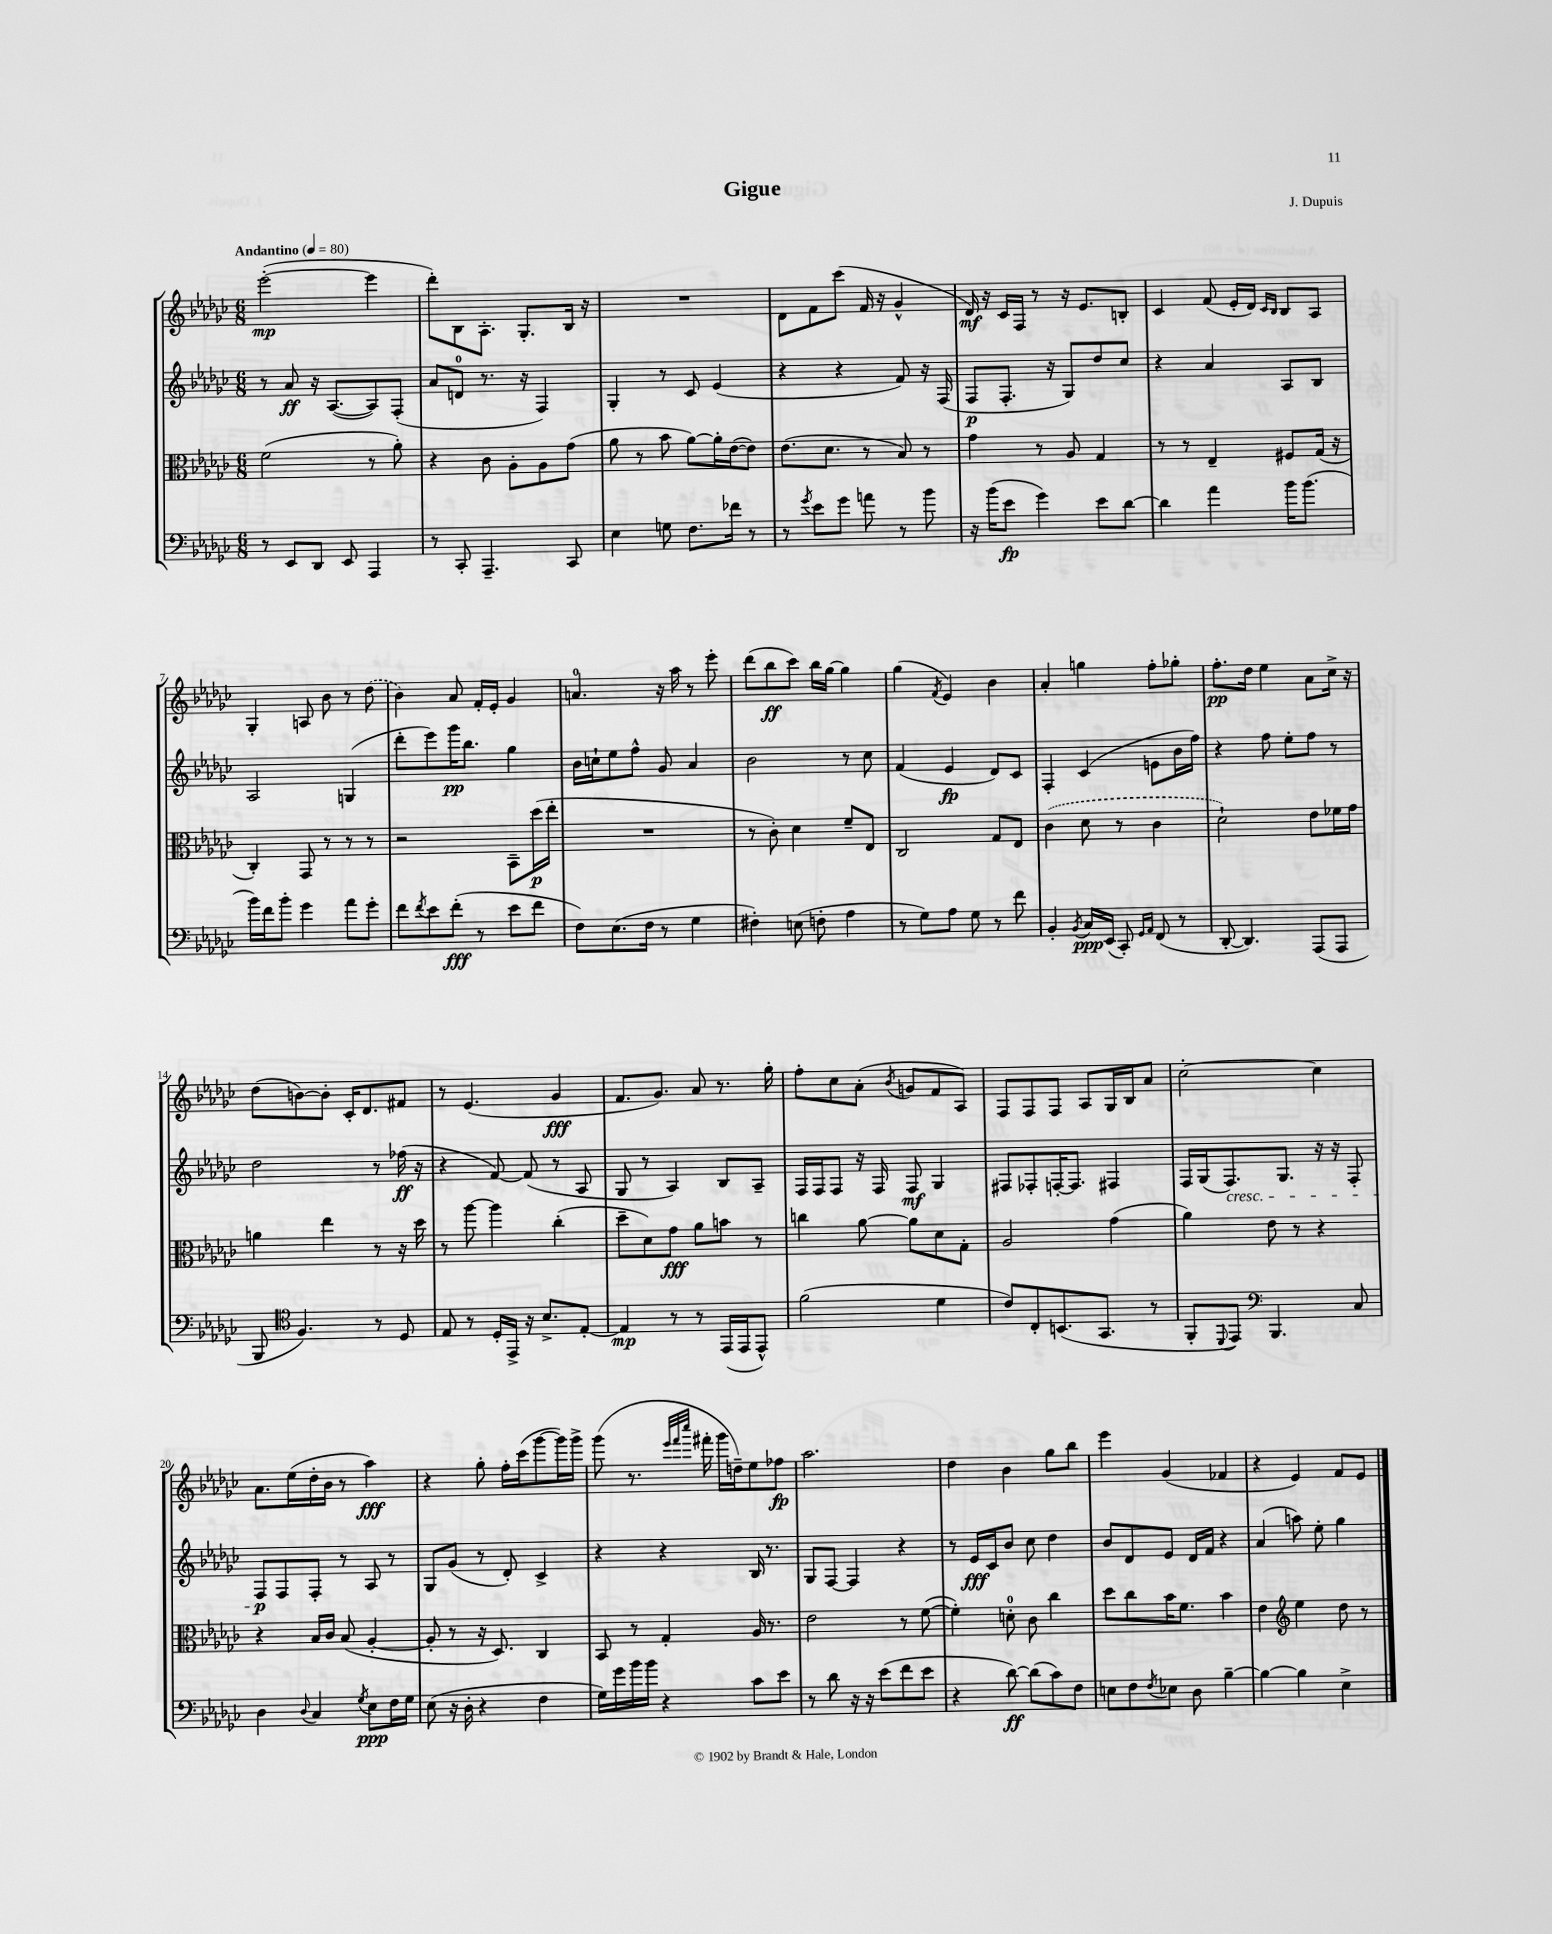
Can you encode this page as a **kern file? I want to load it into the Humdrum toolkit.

**kern	**kern	**kern	**kern
*staff4	*staff3	*staff2	*staff1
*clefF4	*clefC3	*clefG2	*clefG2
*k[b-e-a-d-g-c-]	*k[b-e-a-d-g-c-]	*k[b-e-a-d-g-c-]	*k[b-e-a-d-g-c-]
*M6/8	*M6/8	*M6/8	*M6/8
*MM80	*MM80	*MM80	*MM80
8r	(2f	8r	([2eee-'
8EE-	.	8a-	.
8DD-	.	16r	.
.	.	([8.A-	.
8EE-	.	.	.
4AAA-	8r	8A-])	4eee-]
.	8a-')	(8F'	.
=	=	=	=
8r	4r	8a-	8ddd-')
8CC-'	.	8d	8B-
4.AAA-~	8c-	8.r	8.A-'
.	8A-'	.	.
.	.	16r	8.G-'
.	8A-	4F)	.
8CC-	(8g-	.	16B-
.	.	.	16r
=	=	=	=
4E-	8a-	4G-'	2.r
.	8r	.	.
8G	8b-	8r	.
8.F	[8a-)	8c-	.
.	16a-']	(4e-	.
16f-	([16e-	.	.
8r	8e-])	.	.
=	=	=	=
8r	(8.e-	4r	8d-
8qg-	.	.	.
8e-	.	.	8f
.	8.d-	.	.
8g-	.	4r	(8ccc-
8a	8r	.	16f
.	.	.	16r
8r	8B-)	8f)	4g-^^
8b-	8r	16r	.
.	.	(16F	.
=	=	=	=
16r	4g-	8F	16d-)
(16b-	.	.	16r
8e-	.	8.F'	16c-
.	.	.	16F
4g-)	8r	.	8r
.	.	16r	.
.	8A-	8G-)	16r
.	.	.	8.e-
8e-	4G-	8dd-	.
[8d-	.	8cc-	8B'
=	=	=	=
4d-]	8r	4r	4c-
.	8r	.	.
4a-	4E-~	4a-	(8f
.	.	.	16e-'
.	.	.	16d-)
.	.	.	16qqc-
.	.	.	16qqB-
16b-	8F#	8A-	8B-
(8.b-	.	.	.
.	(16G-	8B-	8A-
.	16r	.	.
=	=	=	=
16b-)	4C-')	2A-	4G-'
16f	.	.	.
8b-'	.	.	.
4g-	8GG-	.	8A
.	8r	.	8b-
8a-	8r	(4G	8r
8g-'	8r	.	(8dd-
=	=	=	=
8f	2r	8ddd-'	4b-)
8qf	.	.	.
8e-	.	8eee-)	.
(8f'	.	16ggg-	8a-
.	.	8.bb-	.
8r	.	.	16f'
.	.	.	16e-'
8e-	8BB-~	4gg-	4g-
8f	(16dd-	.	.
.	16ee-'	.	.
=	=	=	=
8F)	2.r	16b-	4.a
.	.	16cc`	.
(8.E-	.	8ee-	.
.	.	8ff^^	.
16F	.	.	.
8r	.	8g-	16r
.	.	.	16aa-
4G-	.	4a-	8r
.	.	.	8eee-'
=	=	=	=
4F#')	8r	2b-	(8ddd-
.	8c-')	.	8bb-
(8E	4d-	.	8ccc-)
8F'	.	.	16bb-
.	.	.	[16gg-
4A-	8f~	8r	4gg-]
.	8E-	8cc-	.
=	=	=	=
8r	2C-	(4f	(4gg-
8G-)	.	.	.
.	.	.	8qf
8A-	.	4e-	4e-)
8G-	.	.	.
8r	8G-	8d-)	4b-
8f	8E-	8c-	.
=	=	=	=
4BB-'	(4c-	4F'	4a-'
8qBB-	.	.	.
16C-	8d-	(4c-	4gg
(16EE-	.	.	.
8CC-')	8r	.	.
16qqGG-	.	.	.
16qqAA-	.	.	.
(8FF	4c-	8e	8ff'
8r	.	16b-	8gg-'
.	.	16ff)	.
=	=	=	=
[8DD-'	2d-`)	4r	8.ff'
4.DD-])	.	.	.
.	.	.	16dd-
.	.	8ff	4ee-
.	.	8ee-'	.
(8AAA-	8e-	8ff	8a-
8AAA-	16f-	8r	16cc-^
.	16g-	.	16r
=	=	=	=
8BBB-	4a	2dd-	(8dd-
*clefC4	*	*	*
4.F)	.	.	[8b)
.	4ee-	.	8b']
.	.	.	16c-'
.	.	.	8.d-
8r	8r	8r	.
8D-	16r	(16ff-	8f#
.	16dd-	16r	.
=	=	=	=
8E-	8r	4r	8r
8r	[8aa-	.	(4.e-
16D-'	4aa-]	[8f)	.
16EE-^	.	.	.
16r	.	(8f]	.
8.B-^	.	.	.
.	(4cc-'	8r	4g-
[8E-'	.	8A-	.
=	=	=	=
4E-]	8dd-~	8G-	8.f
.	8d-)	8r	.
.	.	.	8.g-)
8r	8g-	4A-)	.
8r	8a-	.	8a-
(16EE-	8b	8B-	8.r
16EE-	.	.	.
8EE-^^)	8r	8A-~	.
.	.	.	16gg-'
=	=	=	=
(2f	4cc	16F	8ff'
.	.	16F	.
.	.	8F	8cc-
.	[8a-	16r	(8a-'
.	.	16F	.
.	.	.	8qb-
.	8a-]	8F	8g
4d-	8d-	4G-	8f
.	8G-'	.	8A-)
=	=	=	=
8c-)	2A-	8F#	8F
8C-'	.	8F-'	8F
(8.BB	.	[16F'	8F
.	.	8.F]	.
.	.	.	8A-
8.GG-	.	.	.
.	(4g-	4F#	16G-
.	.	.	16B-
8r	.	.	8a-
=	=	=	=
8FF'	4a-)	16F	[2cc-'
.	.	(16G-	.
8qqDD-	.	.	.
8EE-)	.	8.F)	.
*clefF4	*	*	*
4.BBB-	8e-	.	.
.	.	8.G-	.
.	8r	.	.
.	4r	16r	4cc-]
.	.	16r	.
8C-	.	8F'	.
=	=	=	=
4D-	4r	8F	8.a-
.	.	8F	.
.	.	.	(16ee-
8qqD-	.	.	.
4C-	16B-	8F'	16dd-'
.	16c-	.	16b-
.	(8B-	8r	8r
8qG-	.	.	.
8E-	[4A-'	8A-	4aa-)
16F	.	8r	.
16G-	.	.	.
=	=	=	=
(8E-	8A-']	8G-	4r
16r	8r	(8g-	.
16D-'	.	.	.
4r	16r	8r	8gg-'
.	8.D-)	.	.
.	.	8d-')	16ff'
.	.	.	(16ccc-
4F	4C-	4c-^	[8ggg-
.	.	.	16ggg-])
.	.	.	16ggg-^
=	=	=	=
16G-)	8BB-	4r	(8ggg-
16g-	.	.	.
16b-	8r	.	8.r
16b-	.	.	.
4r	4G-'	4r	.
.	.	.	32qqeee-
.	.	.	32qqfff
.	.	.	32qqcccc-
.	.	.	16fff#'
.	.	.	16ggg-
.	.	.	16dd~)
8c-	16A-	16B-	8ee-
.	8.r	8.r	.
8e-	.	.	8ff-
=	=	=	=
8r	2e-	8G-	2.aa-
8d-	.	[8F	.
16r	.	4F]	.
16r	.	.	.
(8e-	.	.	.
8f	8r	4r	.
8e-	([8f	.	.
=	=	=	=
4r	4f'])	8r	4dd-
.	.	16e-	.
.	.	16c-	.
[8d-)	8d'	8b-	4b-
(8d-]	8c-	8cc-	.
8c-)	4cc-	4dd-	8gg-
8F	.	.	8bb-
=	=	=	=
8E	8dd-	8b-	4eee-
8F	8cc-	8d-	.
8qF	.	.	.
8E-	16b-	8e-	(4g-
.	8.f	.	.
8D-	.	16d-	.
.	.	16f	.
[4B-~	4b-	4r	4f-
=	=	=	=
4B-_	4e-	(4a-	4r
*	*clefG2	*	*
4B-]	4ee-	8aa)	4e-)
.	.	8ee-'	.
4E-^	8dd-	4gg-	8f
.	8r	.	8e-
==	==	==	==
*-	*-	*-	*-
